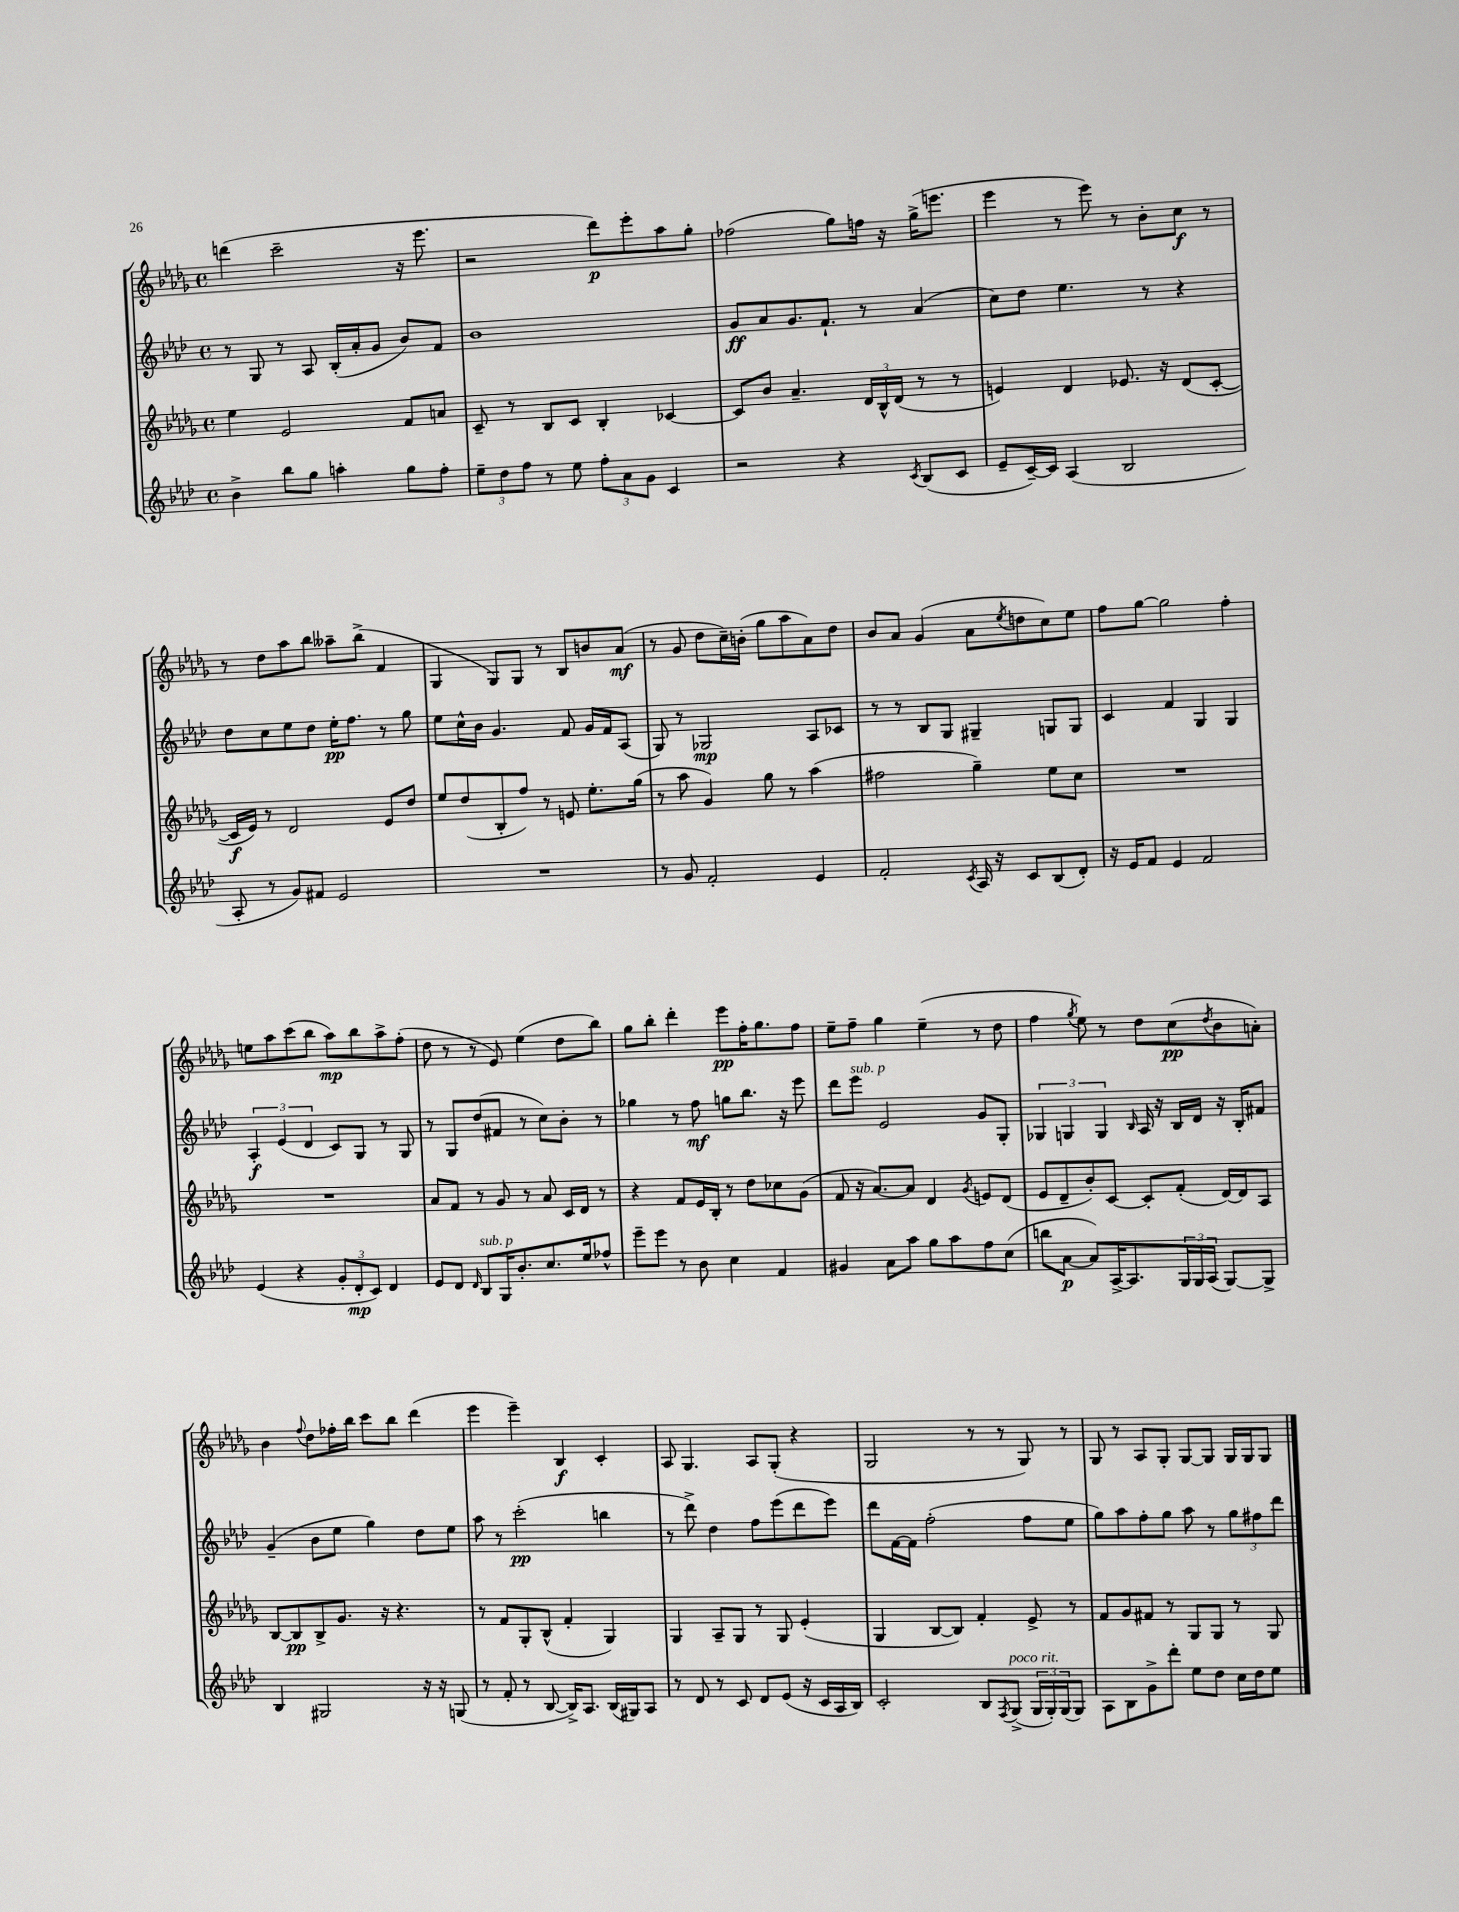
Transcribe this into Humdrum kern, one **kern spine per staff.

**kern	**kern	**kern	**kern
*staff4	*staff3	*staff2	*staff1
*clefG2	*clefG2	*clefG2	*clefG2
*k[b-e-a-d-]	*k[b-e-a-d-g-]	*k[b-e-a-d-]	*k[b-e-a-d-g-]
*M4/4	*M4/4	*M4/4	*M4/4
*met(c)	*met(c)	*met(c)	*met(c)
4b-^	4ee-	8r	(4ddd
.	.	8G	.
8bb-	2e-	8r	2ccc~
8gg	.	8A-	.
4aa'	.	(16B-'	.
.	.	16a-'	.
.	.	8g	.
8gg	8f	8b-)	16r
.	.	.	8.eee-
8ff'	8a	8f	.
=	=	=	=
12ee-~	8c~	1b-	2r
12dd-	.	.	.
.	8r	.	.
12ff	.	.	.
8r	8B-	.	.
8ee-	8c	.	.
12ff'	4B-'	.	8ddd-)
12a-	.	.	.
.	.	.	8eee-'
12g	.	.	.
4c	[4c-	.	8aa-
.	.	.	8gg-'
=	=	=	=
2r	8c-]	8g	(2ff-
.	8b-	8a-	.
.	4.a-~	8.g	.
.	.	8.f`	.
4r	.	.	8gg-)
.	24d-	8r	16ff
.	24B-^^	.	.
.	.	.	16r
.	(24d-	.	.
8qc	.	.	.
(8B-	8r	(4a-	(16gg-^
.	.	.	8.eee
8c	8r	.	.
=	=	=	=
8e-~	4e)	8cc)	4eee-
[16c~)	.	8dd-	.
16c]	.	.	.
(4A-	4d-	4.ee-	8r
.	.	.	8eee-)
2B-	8.e-	.	8r
.	.	8r	8b-'
.	16r	.	.
.	(8d-	4r	8cc
.	[8c'	.	8r
=	=	=	=
8A-'	16c]	8dd-	8r
.	16e-)	.	.
8r	8r	8cc	8dd-
8g)	2d-	8ee-	8aa-
8f#	.	8dd-	8bb-
2e-	.	16ee-'	8aa--~
.	.	8.ff	.
.	.	.	(8bb-^
.	8e-	8r	4f
.	8dd-	8gg	.
=	=	=	=
1r	8ee-	8ee-	4G-
.	(8dd-	16cc^^	.
.	.	16b-	.
.	8B-'	4.g	8G-)
.	8ff)	.	8G-
.	8r	.	8r
.	8e	8f	8B-
.	8.ee-'	16g	8b
.	.	16f	.
.	.	(8A-	(8a-
.	(16gg-	.	.
=	=	=	=
8r	8r	8G)	8r
8g	8aa-	8r	8g-
2f'	4g-)	2G-	8dd-
.	.	.	16cc~)
.	.	.	(16b'
.	8gg-	.	8gg-
.	8r	.	8aa-
4e-	(4aa-	8A-	8a-)
.	.	8c-	8dd-
=	=	=	=
2f'	2ff#	8r	8b-
.	.	8r	8a-
.	.	8B-	(4g-
.	.	8G	.
8qc	.	.	.
16A-	4gg-~)	4G#~	8a-
16r	.	.	.
.	.	.	8qee-
8c	.	.	8dd
(8B-	8ee-	8G	8cc)
8d-')	8cc	8G	8ee-
=	=	=	=
16r	1r	4c	8ff
16e-	.	.	.
8f	.	.	[8gg-
4e-	.	4f	2gg-]
2f	.	4G	.
.	.	4G	4ff'
=	=	=	=
(4e-	1r	6A-'	8ee
.	.	.	8aa-
.	.	(6e-	.
4r	.	.	(8ccc
.	.	6d-	.
.	.	.	8bb-
12g'	.	8c)	8aa-)
12d-'	.	.	.
.	.	8G	8bb-
12c)	.	.	.
4d-	.	8r	8aa-^
.	.	8G	(8ff'
=	=	=	=
8e-	8a-	8r	8dd-
8d-	8f	8G	8r
16qqd-	.	.	.
8B-	8r	(8dd-	8r
16G	8g-	8f#	8e-)
8.b-'	.	.	.
.	8r	8r	(4ee-
8.cc	8a-	8cc)	.
.	16c	8b-'	8dd-
16ee-	16d-	.	.
8ff-^^	8r	8r	8bb-)
=	=	=	=
8eee-~	4r	4gg-	8gg-
8eee-	.	.	8bb-'
8r	8f	8r	4ddd-'
8b-	16e-	8ff	.
.	16B-'	.	.
4cc	8r	8gg	8eee-
.	8dd-	8.bb-	16ff'
.	.	.	8.gg-
4f	8cc-	.	.
.	.	16r	.
.	(8g-	8eee-	8ff
=	=	=	=
4g#	8f	8ddd-	8ee-~
.	16r	8eee-	8ff~
.	[8.a-)	.	.
8a-	.	2e-	4gg-
8aa-	8a-]	.	.
8gg	4d-	.	(4ee-~
8aa-	.	.	.
.	8qg-	.	.
8ff	8e	8g	8r
(8cc	(8d-	8G'	8dd-
=	=	=	=
8bb	8e-	6G-	4ff
[8a-	8d-~	.	.
.	.	6G	.
.	.	.	8qgg-
8a-])	8b-')	.	8ee-)
.	.	6G	.
[16A-^	[8c	.	8r
8.A-]	.	.	.
.	.	16qqB-	.
.	8c']	16A-	8dd-
.	.	16r	.
24G	(8f'	16B-	(8cc
24G	.	.	.
.	.	16d-	.
(24A-	.	.	.
.	.	.	8qdd-
[8G)	[16d-)	16r	8b-
.	16d-]	16B-'	.
8G^]	8A-	8f#	8a')
=	=	=	=
4B-	[8B-	(4g~	4b-
.	8B-]	.	.
.	.	.	8qqff
2G#	8B-^	8b-	8dd-
.	8.g-	8ee-	16ff-'
.	.	.	16bb-
.	.	4gg)	8ccc
.	16r	.	.
.	4.r	.	8bb-
16r	.	8dd-	(4ddd-
16r	.	.	.
(8G	.	8ee-	.
=	=	=	=
8r	8r	8aa-	4eee-
8f'	8f	8r	.
8r	8G-'	(2ccc'	4eee-~)
[8B-	(8B-^^	.	.
16B-^])	4f'	.	4B-
8.A-	.	.	.
(16B-	4G-)	4bb	4c'
16G#)	.	.	.
8A-	.	.	.
=	=	=	=
8r	4G-	8r	8A-
8d-	.	8ddd-^)	4.G-
8r	8A-~	4dd-	.
8c	8G-	.	.
8d-	8r	8ff	8A-
(8e-	8G-	(8eee-	(8G-'
16r	(4e-'	8ddd-	4r
16c	.	.	.
16A-	.	8eee-)	.
16B-)	.	.	.
=	=	=	=
2c'	4G-	8ddd-	2G-
.	.	[16f	.
.	.	16f]	.
.	[8B-	(2ff'	.
.	8B-])	.	.
8B-	4f'	.	8r
8qF	.	.	.
(8G^	.	.	8r
24G	8e-^	8ff	8G-)
24G')	.	.	.
(24G	.	.	.
8G)	8r	8ee-	8r
=	=	=	=
8A-	8f	8gg)	8G-
8B-	8g-	8aa-	8r
8g^	8f#	8ff'	8A-
8ddd-'	8r	8gg	8G-'
8ee-	8G-	8aa-	[8G-
8dd-	8G-	8r	8G-]
16cc	8r	12gg	16G-
16dd-	.	.	16G-
.	.	12ff#	.
8ee-	8G-	.	8G-
.	.	12ddd-	.
==	==	==	==
*-	*-	*-	*-
